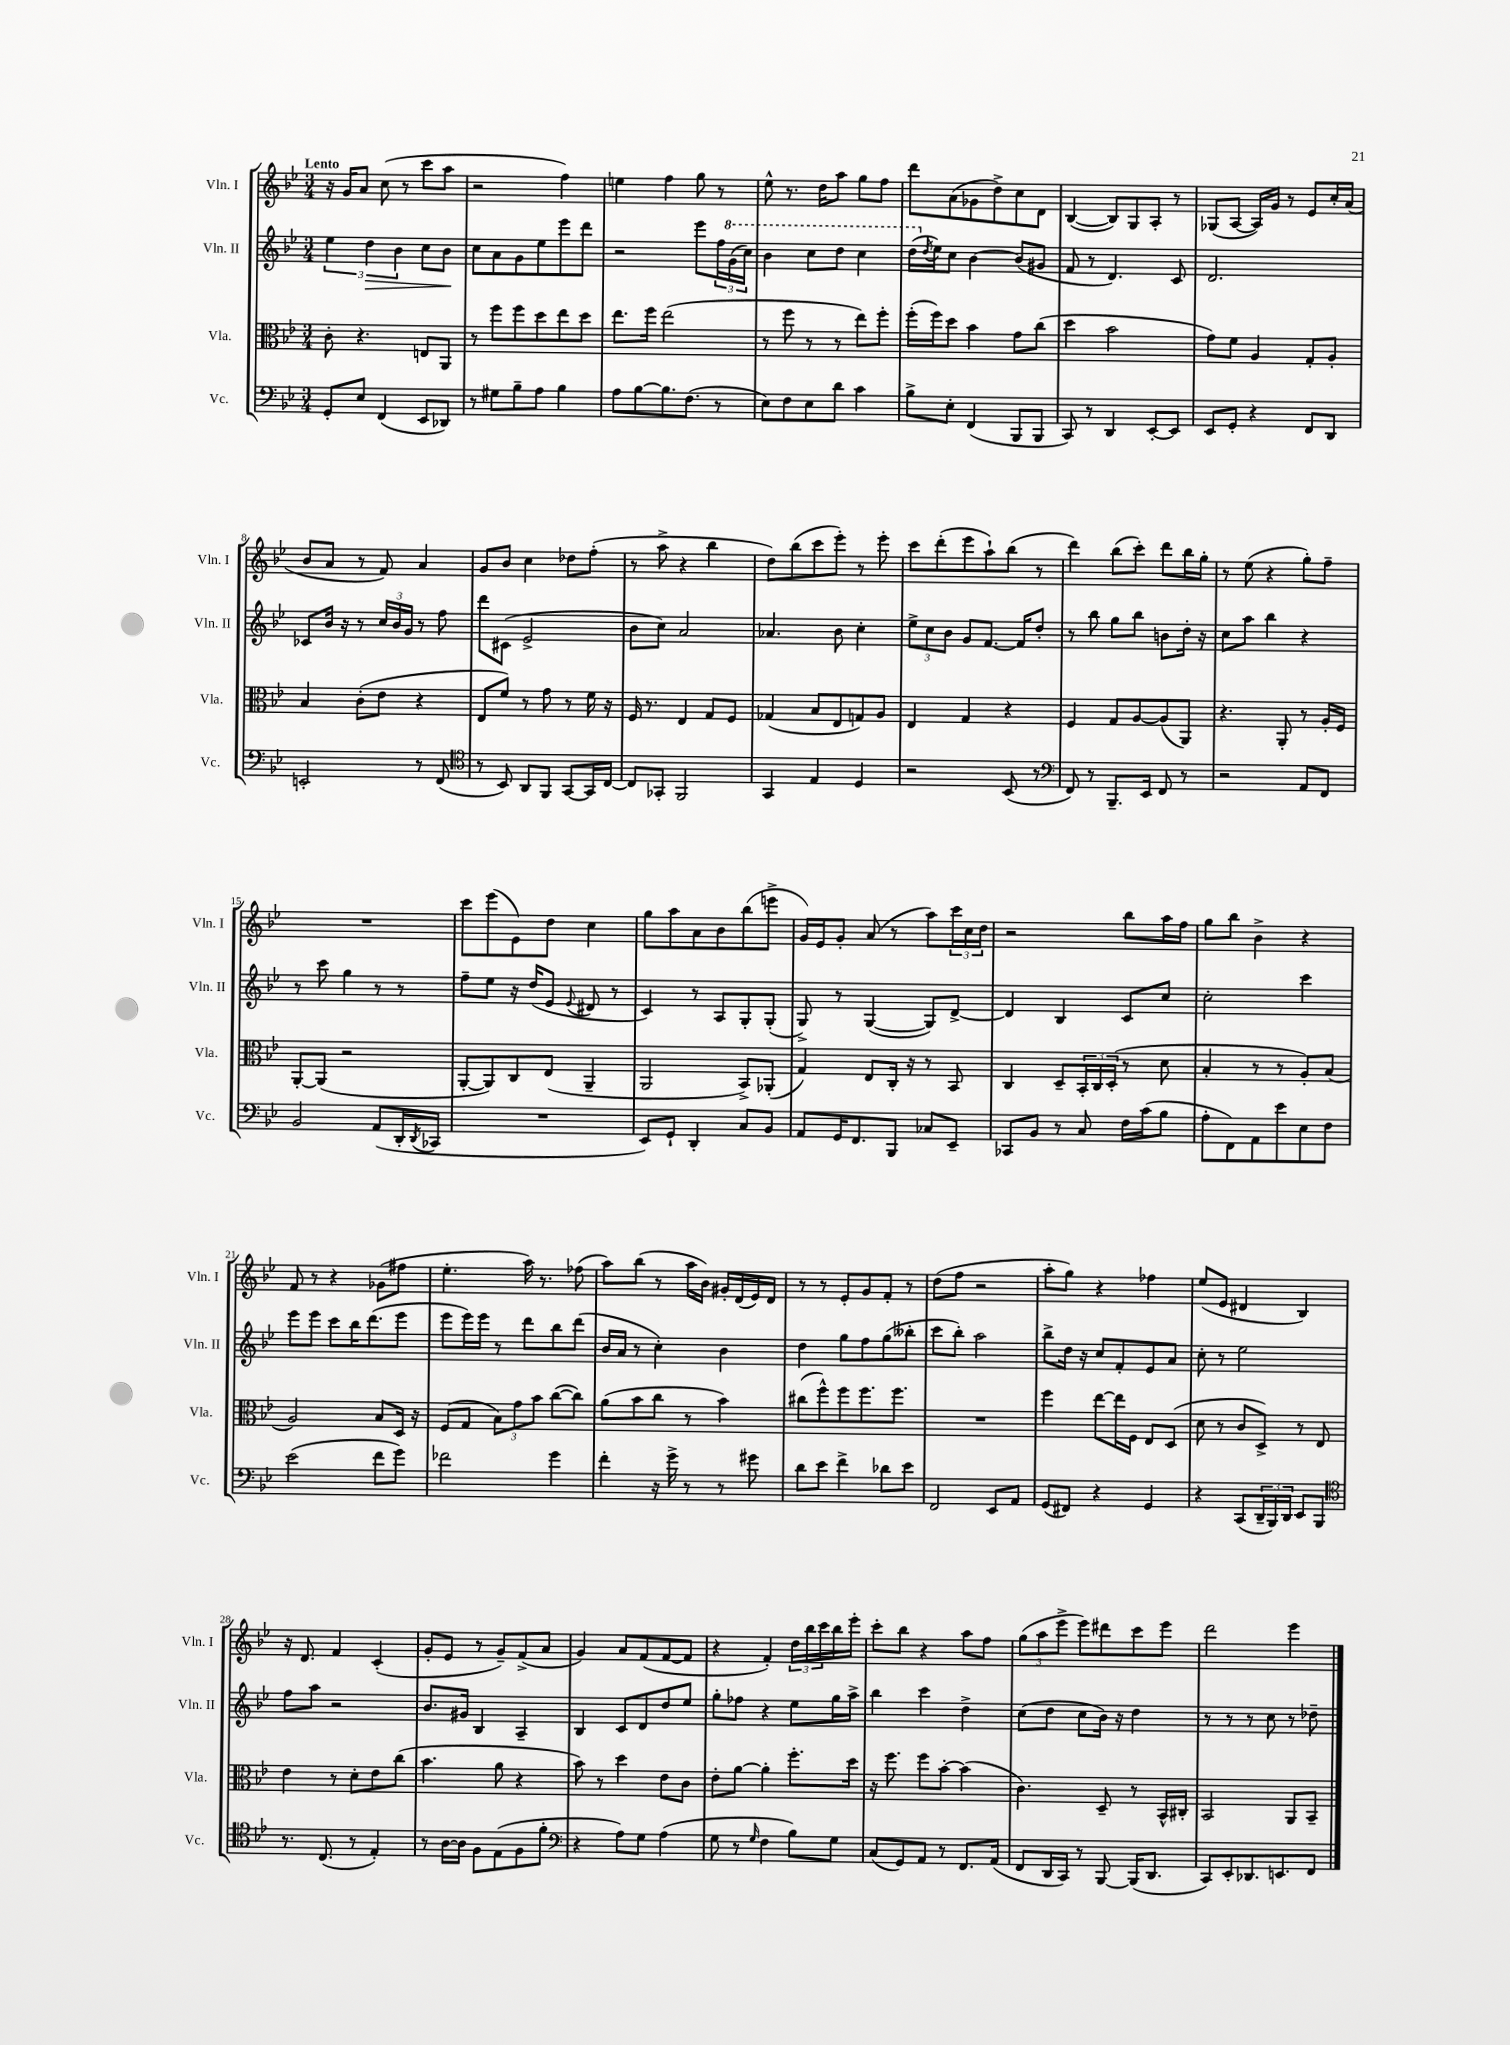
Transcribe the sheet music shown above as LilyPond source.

<<
\new StaffGroup <<
\new Staff = "s0" \with { instrumentName = "Vln. I" shortInstrumentName = "Vln. I" } {
    \clef treble \key bes \major \numericTimeSignature \time 3/4 \tempo "Lento"
    r16 g'16 a'8 c''8( r8 c'''8 a''8 |
    r2 f''4) |
    e''4 f''4 g''8 r8 |
    ees''8-^ r8. d''16 a''8 g''8 f''8 |
    d'''8 a'8( ges'8 d''8->) c''8 d'8 |
    bes4~( bes8) g8 a8-. r8 |
    ges8( a8~ a16) g'16 r8 ees'8 c''16-. a'16( |
    bes'8 a'8 r8 f'8) a'4 |
    g'8 bes'8 c''4 des''8 f''8-.( |
    r8 a''8-> r4 bes''4 |
    d''8) bes''8( c'''8 ees'''8-.) r8 ees'''8-. |
    c'''8 d'''8-.( ees'''8 a''8-!) bes''8( r8 |
    d'''4) bes''8( c'''8-.) d'''8 bes''16 g''16-. |
    r8 ees''8( r4 g''8-.) f''8-- |
    R2. |
    c'''8 ees'''8( ees'8) d''8 c''4 |
    g''8 a''8 a'8 bes'8 bes''8( e'''8-> |
    g'16) ees'16 g'8-. a'8( r8 a''8) \tuplet 3/2 { c'''16 c''16 d''16 } |
    r2 bes''8 a''16 f''16 |
    g''8 bes''8 bes'4-> r4 |
    f'8 r8 r4 ges'8( fis''8 |
    ees''4.-. a''16) r8. fes''8( |
    a''8) bes''8( r8 a''16 bes'16) gis'16-. d'16( ees'16) d'16 |
    r8 r8 ees'8-. g'8 f'8-. r8 |
    d''8( f''8 r2 |
    a''8-. g''8) r4 fes''4 |
    ees''8( ees'8 dis'4 bes4) |
    r16 d'8. f'4 c'4-.( |
    g'8-. ees'8 r8 g'8--) f'8->( a'8 |
    g'4) a'8 f'8( f'8~ f'8 |
    r4 f'4-.) \tuplet 3/2 { d''16 bes''16 c'''16 } bes''16 ees'''16-. |
    c'''8-. bes''8 r4 a''8 f''8 |
    \tuplet 3/2 { g''8( a''8 ees'''8-> } ees'''8) dis'''8 c'''8 ees'''8 |
    d'''2 ees'''4 \bar "|." |
}
\new Staff = "s1" \with { instrumentName = "Vln. II" shortInstrumentName = "Vln. II" } {
    \clef treble \key bes \major \numericTimeSignature \time 3/4
    \tuplet 3/2 { ees''4 d''4\> bes'4 } c''8 bes'8\! |
    c''8 a'8 g'8 ees''8 ees'''8 d'''8 |
    r2 ees'''8 \tuplet 3/2 { f''16 \ottava #1 g''16( c'''16) } |
    bes''4 c'''8 d'''8 c'''4 |
    d'''16( \ottava #0 \acciaccatura { d''8 } ees''16) c''8 bes'4~ bes'8( gis'8 |
    f'8 r8 d'4.) c'8 |
    d'2. |
    ces'8 bes'16 r16 r8 \tuplet 3/2 { c''16 bes'16 g'16 } r8 f''8 |
    d'''8 cis'8( ees'2-> |
    bes'8 c''8) a'2 |
    aes'4. bes'8 c''4-. |
    \tuplet 3/2 { ees''8-> c''8 bes'8 } g'8 f'8.~ f'16 d''8-. |
    r8 bes''8 g''8 bes''8 b'8 d''16-. r16 |
    c''8 a''8 bes''4 r4 |
    r8 c'''8 g''4 r8 r8 |
    f''8-- ees''8 r16 d''16( ees'8 \appoggiatura { ees'8 } dis'8 r8 |
    c'4) r8 a8 g8-. g8-.( |
    g8->) r8 g4~( g8) d'8~-> |
    d'4 bes4 c'8 c''8 |
    c''2-. c'''4 |
    ees'''8 ees'''8 c'''8 bes''16 d'''8.( ees'''8 |
    ees'''8 ees'''16) ees'''16 r8 d'''8 bes''8 d'''8( |
    bes'16 a'16 r8 c''4-.) bes'4 |
    d''4 g''8 f''8 g''8( beses''8-. |
    c'''8 bes''8-.) a''2 |
    bes''8-> d''16 r16 c''8 f'8-. ees'8 a'8 |
    c''8-. r8 ees''2 |
    f''8 a''8 r2 |
    bes'8. gis'16 bes4 a4-- |
    bes4 c'8 d'8 d''8 ees''8 |
    g''8-. fes''8 r4 ees''8 g''16 a''16-> |
    bes''4 c'''4 d''4-> |
    c''8( d''8 c''8 bes'16) r16 d''4 |
    r8 r8 r8 c''8 r8 des''8-- \bar "|." |
}
\new Staff = "s2" \with { instrumentName = "Vla." shortInstrumentName = "Vla." } {
    \clef alto \key bes \major \numericTimeSignature \time 3/4
    c'8-. r4. e8 a,8 |
    r8 f''8 f''8 d''8 ees''8 d''8 |
    ees''8. f''16 ees''2( |
    r8 f''8 r8 r8 ees''8) f''8-. |
    f''16-.( f''16) d''8 bes'4 g'8 c''8( |
    d''4 bes'2 |
    g'8) f'8 a4 g8-. a8-. |
    bes4 c'8-.( ees'8 r4 |
    ees8 f'8) r8 g'8 r8 f'16 r16 |
    f16 r8. ees4 g8 f8 |
    ges4( bes8 ees8 g8) a8 |
    ees4 g4 r4 |
    f4 g8 a8~ a8( a,8) |
    r4. a,8-. r8 a16-. f16 |
    a,8~-. a,8( r2 |
    a,8~-. a,8) c8 ees8( a,4-- |
    a,2 bes,8->) aes,8-.( |
    g4) ees8 c16-. r16 r8 bes,8 |
    c4 d8-- \tuplet 3/2 { bes,16-. c16 d16-.( } r8 d'8 |
    bes4-. r8 r8 a8-.) bes8( |
    a2) bes8 d16 r16 |
    f8( g8 \tuplet 3/2 { bes8) g'8 bes'8 } c''8~( c''8) |
    a'8( bes'8 c''8 r8 bes'4) |
    cis''8( f''8-^) f''8 f''8. f''8. |
    R2. |
    f''4 ees''8~ ees''16 f16 ees8 d8( |
    d'8 r8 c'8 d8->) r8 ees8 |
    ees'4 r8 d'8-. ees'8 c''8( |
    bes'4. a'8 r4 |
    bes'8) r8 d''4 ees'8 c'8 |
    ees'8-. a'8~ a'4-. f''8.-. d''16 |
    r16 f''8. f''8 bes'8~-. bes'4( |
    c'4.) d8-- r8 bes,16-^ cis16-. |
    bes,2 a,8 bes,8-- \bar "|." |
}
\new Staff = "s3" \with { instrumentName = "Vc." shortInstrumentName = "Vc." } {
    \clef bass \key bes \major \numericTimeSignature \time 3/4
    g,8-. ees8 f,4( ees,8 des,8) |
    r8 gis8 bes8-- a8 bes4 |
    a8 bes8~ bes8. f8.( r8 |
    ees8) f8 ees8 d'8 c'4 |
    bes8-> ees8-. f,4( bes,,8 bes,,8 |
    c,8) r8 d,4 ees,8~-. ees,8 |
    ees,8 g,8-. r4 f,8 d,8 |
    e,2-. r8 f,8( |
    \clef tenor r8 bes,8) a,8 f,8 g,8~ g,16 c16~ |
    c8 ges,8-. f,2 |
    g,4 ees4 d4 |
    r2 bes,8( r8 |
    \clef bass f,8) r8 bes,,8.-- ees,16 f,8 r8 |
    r2 a,8 f,8 |
    bes,2 a,8( d,16-. \acciaccatura { d,8 } ces,16 |
    R2. |
    ees,8) g,8-! d,4-. c8 bes,8 |
    a,8 g,16 f,8. bes,,8 ces8 ees,8-- |
    ces,8 bes,8 r8 c8 f16 c'16( bes8 |
    a8-. f,8) a,8 ees'8 ees8 f8 |
    ees'2( f'8 g'8) |
    fes'2 g'4 |
    f'4-. r16 g'16-> r8 r8 gis'8 |
    d'8 ees'8 f'4-> des'8 ees'8 |
    f,2 ees,8 a,8 |
    g,8( fis,8) r4 g,4 |
    r4 c,8( \tuplet 3/2 { d,16-- bes,,16) d,16 } ees,8 bes,,8 |
    \clef tenor r8. c8.( r8 ees4-.) |
    r8 a16~ a16 f8 ees8( f8 f'8-. |
    \clef bass r4 a8) g8 a4( |
    g8 r8 \grace { g16 } f4 bes8) g8 |
    c8( g,8) a,8 r8 f,8. a,16( |
    f,8 d,16 c,16) r8 bes,,8~ bes,,16( d,8. |
    c,8) ees,8-. des,8. e,8. f,8 \bar "|." |
}
>>
>>
